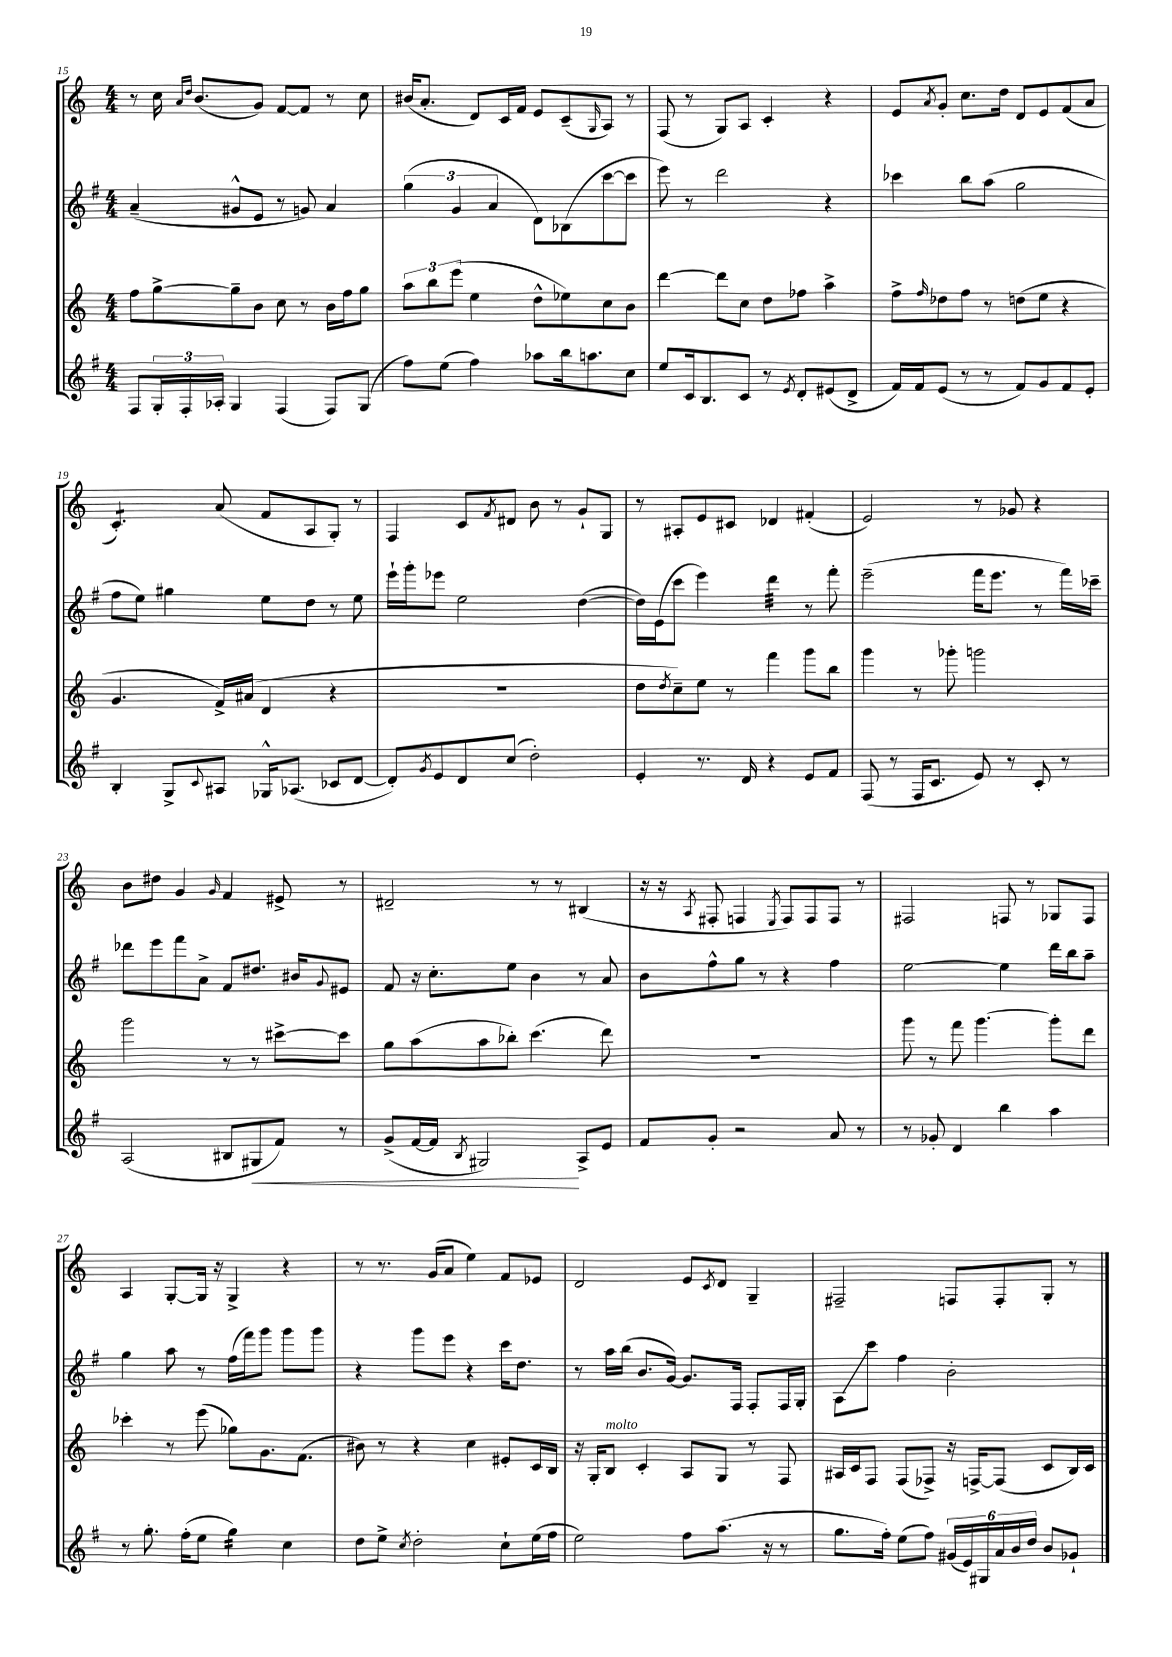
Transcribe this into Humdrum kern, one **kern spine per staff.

**kern	**kern	**kern	**kern
*staff4	*staff3	*staff2	*staff1
*clefG2	*clefG2	*clefG2	*clefG2
*k[f#]	*k[]	*k[f#]	*k[]
*M4/4	*M4/4	*M4/4	*M4/4
8F#/L	8ff\L	(4a~/	8r
24G'/L	[8gg^\	.	16cc\
24F#'/	.	.	.
.	.	.	16qqa/LL
.	.	.	16qqdd/JJ
.	.	.	(8.b/L
24A-'/JJ	.	.	.
4G/	8gg~\]	8g#^^/L	.
.	8b\J	8e/J	8g/J)
(4F#/	8cc\	8r	[8f/L
.	8r	8g/)	8f/]J
8F#/L)	16b\LL	4a/	8r
.	16ff\J	.	.
(8G/J	8gg\J	.	8cc\
=	=	=	=
8ff#\L)	12aa\L	(6gg\	(16b#/LK
.	.	.	8.a'/J
.	12bb\	.	.
(8ee\J	.	.	.
.	(12eee\J	6g/	.
4ff#\)	4ee\	.	8d/L)
.	.	6a/	.
.	.	.	16c/L
.	.	.	16f/JJ
8aa-\L	8dd^^\L	8d\L)	8e/L
16bb\k	8ee-\)	(8B-\	(8c~/
8.aa\	.	.	.
.	.	.	16qqG/
.	8cc\	[8ccc\	8A/J)
8cc\J	8b\J	8ccc\]J	8r
=	=	=	=
8ee/L	[4ddd\	8eee\)	(8F/
16c/k	.	8r	8r
8.B/	.	.	.
.	8ddd\]L	2ddd\	8G/L)
8c/J	8cc\J	.	8A/J
8r	8dd\L	.	4c'/
8qe/	.	.	.
8d'/L	8ff-\J	.	.
(8e#/	4aa^\	4r	4r
8d^/J	.	.	.
=	=	=	=
16f#/LL)	8ff^\L	4ccc-\	8e/L
16f#/J	.	.	.
.	16qqff/	.	8qa/
(8e/J	8dd-\	.	8g'/J
8r	8ff\J	8bb\L	8.cc\L
8r	8r	(8aa\J	.
.	.	.	16dd\Jk
8f#/L)	(8dd\L	2gg\	8d/L
8g/	8ee\J	.	8e/
8f#/	4r	.	(8f/
8e'/J	.	.	8a/J
=	=	=	=
4B'/	4.g/	8ff#\L	4.c'/)
.	.	8ee\J)	.
8G^/L	.	4gg#\	.
8qqc/	.	.	.
8A#/J	16f^/LL)	.	(8a/
.	(16a#/JJ	.	.
16G-^^/LK	4d/	8ee\L	8f/L
(8.A-/J	.	.	.
.	.	8dd\J	8A/
8c-/L	4r	8r	8G'/J)
[8d/J	.	8ee\	8r
=	=	=	=
8d'/]L)	1r	16eee`\LL	4F/
.	.	16ggg'\J	.
8qg/	.	.	.
8e/	.	8eee-\J	.
8d/	.	2ee\	8c/L
.	.	.	8qf/
(8cc/J	.	.	8d#/J
2dd'\)	.	.	8b\
.	.	.	8r
.	.	([4dd\	8g`/L
.	.	.	8G/J
=	=	=	=
4e'/	8dd\L	16dd\]LL)	8r
.	.	(16e\J	.
.	8qdd/	.	.
.	8cc~\)	8ccc\J	8A#'/L
8.r	8ee\J	4eee\)	8e/
.	8r	.	8c#/J
16d/	.	.	.
4r	4fff\	4ddd\	4d-/
8e/L	8ggg\L	8r	(4f#'/
8f#/J	8bb\J	8fff#'\	.
=	=	=	=
(8F#/	4ggg\	(2eee~\	2e/)
8r	.	.	.
16F#/LK	8r	.	.
8.c/J	.	.	.
.	8ggg-'\	.	.
8e/)	2ggg\	16fff#\LK	8r
.	.	8.eee\J	.
8r	.	.	8g-/
8c'/	.	8r	4r
8r	.	16fff#\LL)	.
.	.	16ccc-~\JJ	.
=	=	=	=
(2A/	2ggg\	8ddd-\L	8b\L
.	.	8eee\	8dd#\J
.	.	8fff#\	4g/
.	.	8a^\J	.
.	.	.	16qqg/
8B#/L	8r	8f#/L	4f/
8G#/	8r	8.dd#/J	.
8f#/J)	[8ccc#^\L	.	8e#^/
.	.	16b#/LK	.
.	.	8qqg/	.
8r	8ccc#\]J	8e#/J	8r
=	=	=	=
(8g^/L	8gg\L	8f#/	2d#~/
[16f#/L	(8aa\	16r	.
16f#/]JJ	.	8.cc'\L	.
8qB/	.	.	.
2G#/)	8aa\	.	.
.	8bb-'\J)	8ee\J	.
.	(4.ccc\	4b\	8r
.	.	.	8r
8A^/L	.	8r	(4B#/
8e/J	8ddd\)	8a/	.
=	=	=	=
8f#/L	1r	8b\L	16r
.	.	.	16r
.	.	.	8qA/
8g'/J	.	8ff#^^\	8F#'/
2r	.	8gg\J	4F/
.	.	8r	.
.	.	.	8qE/
.	.	4r	8F/L)
.	.	.	8F/
8a/	.	4ff#\	8F/J
8r	.	.	8r
=	=	=	=
8r	8ggg\	[2ee\	2F#/
8g-'/	8r	.	.
4d/	8fff\	.	.
.	[4.ggg\	.	.
4bb\	.	4ee\]	8F/
.	.	.	8r
4aa\	8ggg'\]L	16ddd\LL	8G-/L
.	.	16bb\J	.
.	8ddd\J	8aa~\J	8F/J
=	=	=	=
8r	4ccc-'\	4gg\	4A/
8.gg'\	.	.	.
.	8r	8aa\	[8G'/L
(16ff#'\LK	.	.	.
8ee\J	(8eee\	8r	16G/]Jk
.	.	.	16r
4gg\)	8gg-\L)	(16ff#\LL	4G^/
.	.	16fff#\J)	.
.	8.g\	8ggg\J	.
4cc\	.	8ggg\L	4r
.	(8.f\J	.	.
.	.	8ggg\J	.
=	=	=	=
8dd\L	8b#\)	4r	8r
8ee^\J	8r	.	8.r
8qcc/	.	.	.
2dd'\	4r	8ggg\L	.
.	.	.	(16g/LK
.	.	8eee\J	8a/J
.	4cc\	4r	4ee\)
8cc`\L	8e#'/L	16ccc\LK	8f/L
.	.	8.dd\J	.
(16ee\L	16c/L	.	8e-/J
16ff#\JJ	16B/JJ	.	.
=	=	=	=
2ee\)	16r	8r	2d/
.	16G'/LK	.	.
.	8B/J	16aa\LL	.
.	.	(16bb\JJ	.
.	4c'/	8.b/L	.
.	.	[16g/Jk)	.
8ff#\L	8A/L	8.g/]L	8e/L
.	.	.	8qc/
(8.aa\J	8G/J	.	8d/J
.	.	16F#/Jk	.
.	8r	8F#'/L	4G~/
16r	.	.	.
8r	8F/	16F#/L	.
.	.	16G'/JJ	.
=	=	=	=
8.gg\L	16A#/LL	8A\L	2F#~/
.	16c/J	.	.
.	8F/J	8ccc\J	.
16ff#'\Jk)	.	.	.
(8ee\L	(8F/L	4ff#\	.
8ff#\J)	8F-^/J)	.	.
(24g#/LL	16r	2b'\	8F/L
24e/)	.	.	.
.	[16F^/LK	.	.
24G#/	.	.	.
24a/	(8F/]J	.	8F'/
24b/	.	.	.
24dd/JJ	.	.	.
8b/L	8c/L	.	8G'/J
8g-`/J	16B/L)	.	8r
.	16c/JJ	.	.
==	==	==	==
*-	*-	*-	*-
